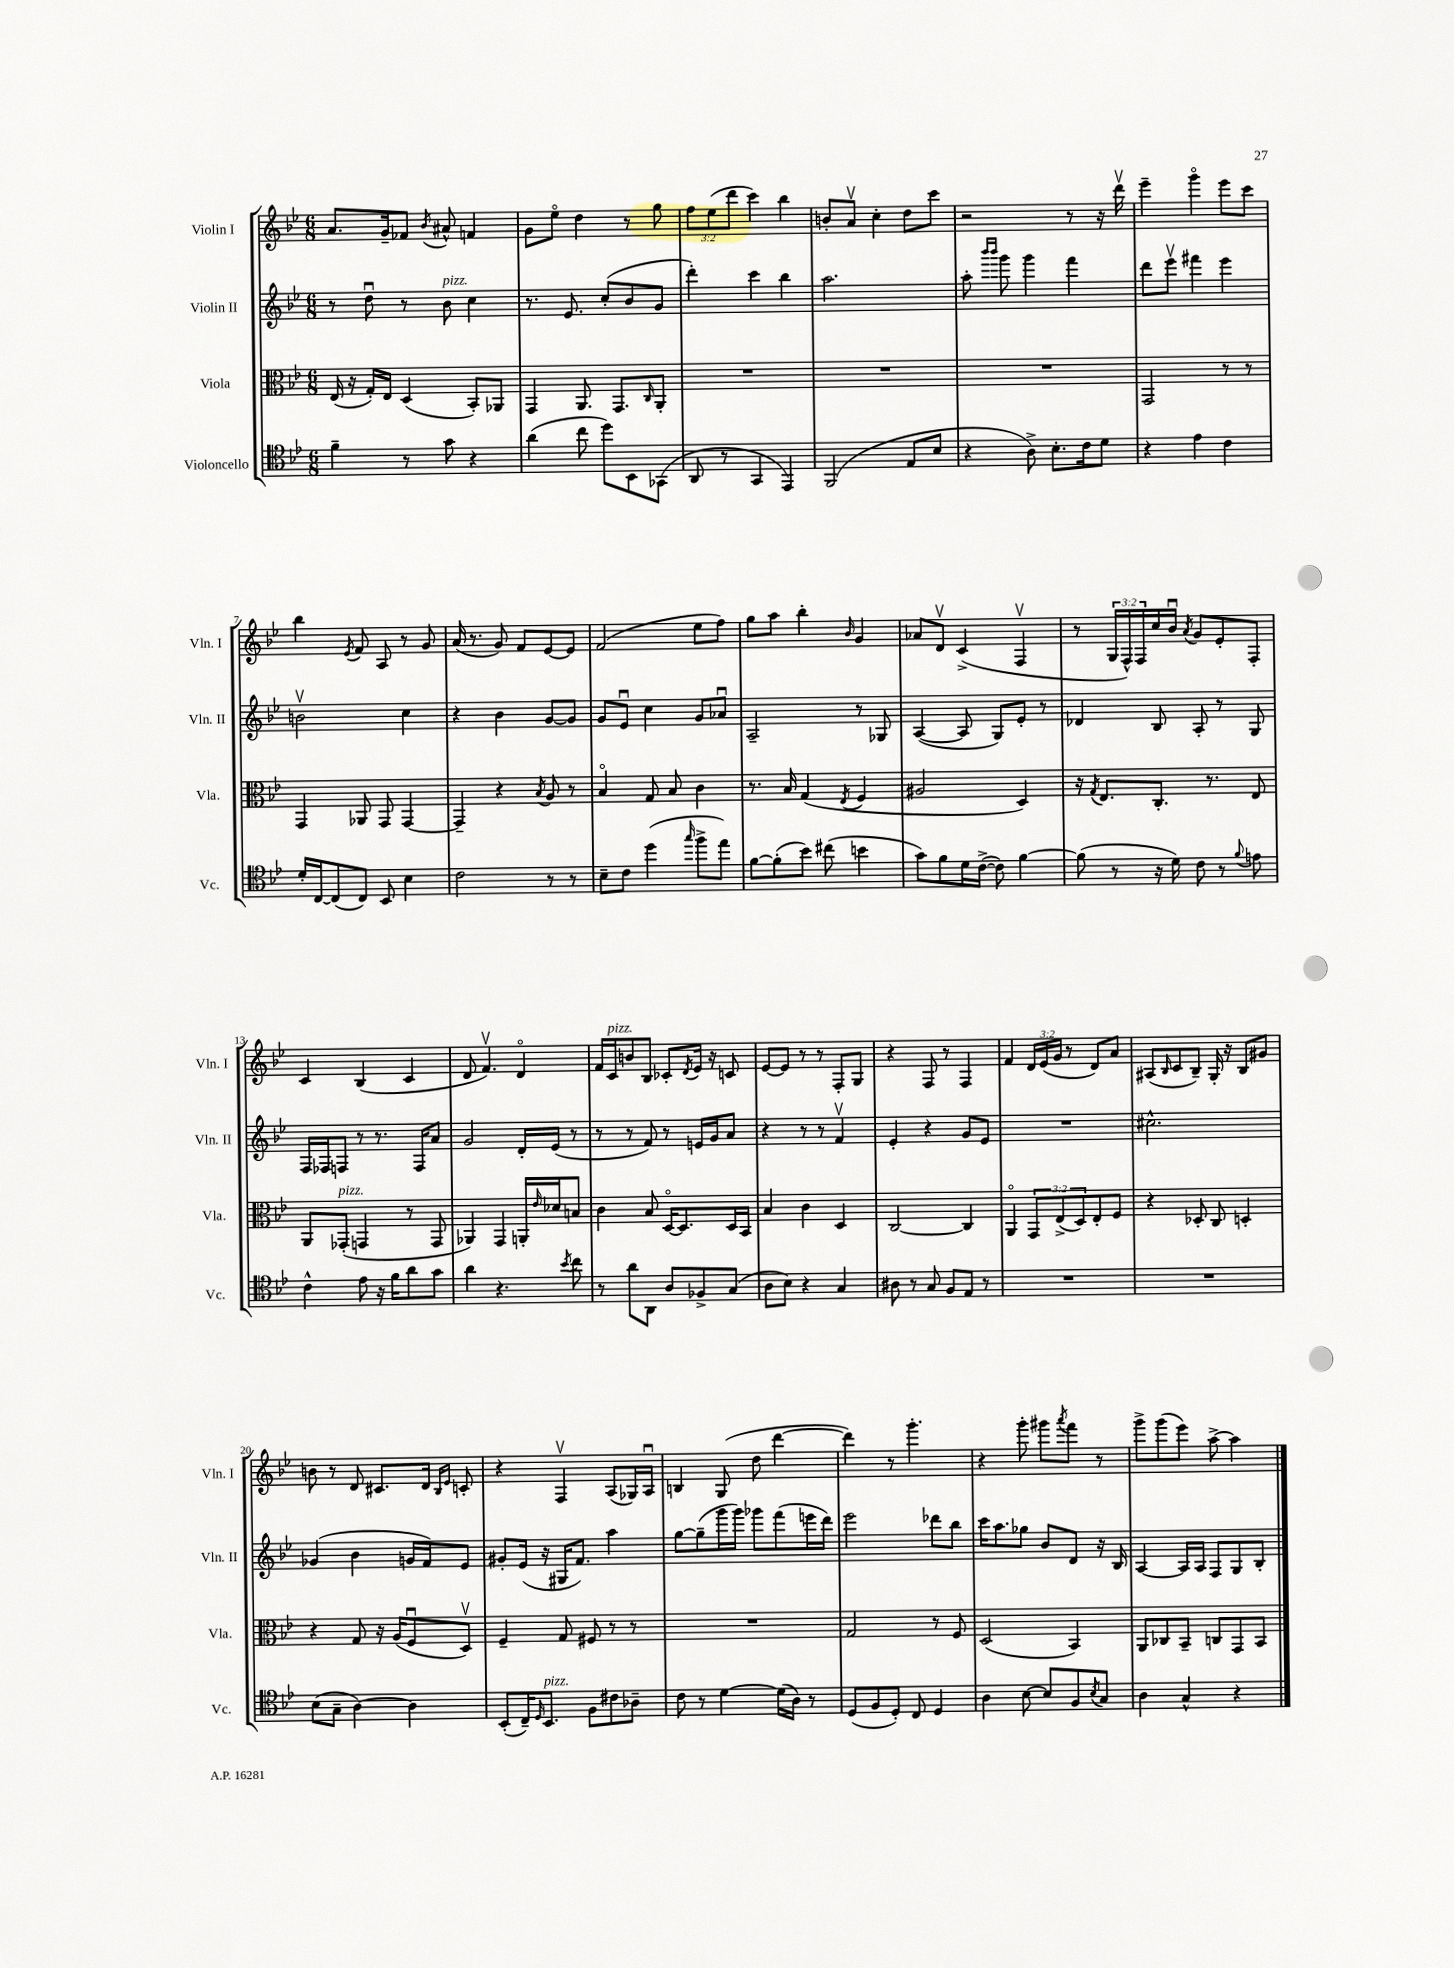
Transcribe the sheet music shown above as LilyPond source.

<<
\new StaffGroup <<
\new Staff = "s0" \with { instrumentName = "Violin I" shortInstrumentName = "Vln. I" } {
    \clef treble \key bes \major \numericTimeSignature \time 6/8 \override Staff.TupletNumber.text = #tuplet-number::calc-fraction-text
    a'8. g'16-- fes'8 \acciaccatura { bes'8 } ais'8-^ f'4 |
    g'8 ees''8\flageolet d''4 r8 g''8 |
    \tuplet 3/2 { f''8 ees''8( d'''8 } c'''4) bes''4 |
    b'8-. a'8\upbow c''4-. d''8 c'''8 |
    r2 r8 r16 d'''16\upbow |
    ees'''4-- g'''4\flageolet ees'''8 c'''8 |
    bes''4 \acciaccatura { ees'8 } f'8 a8 r8 g'8 |
    a'16( r8. g'8) f'8 ees'8~ ees'8 |
    f'2( ees''8 f''8) |
    g''8 a''8 bes''4-. \grace { bes'16 } g'4 |
    aes'8 d'8\upbow c'4->( f4\upbow |
    r8 \tuplet 3/2 { g16 f16-^) f16 } c''16 bes'16\downbow \acciaccatura { a'8 } g'8 ees'8-. f8-. |
    c'4 bes4( c'4 |
    d'8 f'4.\upbow) d'4\flageolet |
    f'16 c'16^\markup { \italic "pizz." } b'8 bes8 ces'8-. \acciaccatura { d'8 } ees'16 r16 c'8 |
    ees'8~ ees'8 r8 r8 f8-. g8 |
    r4 f8 r8 f4 |
    f'4 \tuplet 3/2 { d'16 ees'16( g'16 } r8 d'8) a'8 |
    ais8( \grace { bes16 } c'8 bes8--) g16-. r16 bes8 gis'8 |
    b'8 r8 d'8 cis'8. d'16 \grace { bes16 ees'16 } c'8-. |
    r4 f4\upbow a8( ges16) a16\downbow |
    b4 g8( d''8 d'''4~ |
    d'''4) r8 g'''4.-. |
    r4 g'''8-. gis'''8 \acciaccatura { a'''8 } f'''8 r8 |
    g'''8-> g'''8( ees'''8) a''8~-> a''4 \bar "|." |
}
\new Staff = "s1" \with { instrumentName = "Violin II" shortInstrumentName = "Vln. II" } {
    \clef treble \key bes \major \numericTimeSignature \time 6/8
    r8 d''8\downbow r8 bes'8^\markup { \italic "pizz." } c''4 |
    r8. ees'8. c''8-.( bes'8 g'8 |
    d'''4-.) c'''4 bes''4 |
    a''2. |
    a''8-. \grace { bes'''16 bes'''16 } g'''8 g'''4 f'''4 |
    d'''8 ees'''8\upbow fis'''4 ees'''4 |
    b'2\upbow c''4 |
    r4 bes'4 g'8~ g'8 |
    g'8 ees'8\downbow c''4 g'8 aes'8\downbow |
    a2-- r8 ges8 |
    a4~( a8 g8) ees'8-. r8 |
    des'4 bes8 a8-. r8 g8 |
    f16 fes16 f8 r8 r8. f16 a'8 |
    g'2 d'16-. ees'16( r8 |
    r8 r8 f'8) r8 e'16 g'16 a'8 |
    r4 r8 r8 f'4\upbow |
    ees'4-. r4 g'8 ees'8 |
    R2. |
    cis''2.-^ |
    ges'4( bes'4 g'16 f'16) ees'8 |
    gis'8-. ees'16( r16 gis16 f'8.) a''4 |
    g''8~ g''8--( g'''16 g'''16) ges'''8 f'''8( e'''16 d'''16) |
    ees'''2 des'''8 bes''8 |
    c'''16 a''8. ges''8 bes'8 d'8 r16 bes16 |
    a4~ a16 a16 f8 g8 bes8-. \bar "|." |
}
\new Staff = "s2" \with { instrumentName = "Viola" shortInstrumentName = "Vla." } {
    \clef alto \key bes \major \numericTimeSignature \time 6/8 \override Staff.TupletNumber.text = #tuplet-number::calc-fraction-text
    ees16( r16 g16-.) ees16 d4( bes,8-.) aes,8 |
    g,4 a,8. g,8. \grace { c16 } a,8-. |
    R2. |
    R2. |
    R2. |
    g,2 r8 r8 |
    g,4 aes,8 g,8 g,4~ |
    g,4-- r4 \acciaccatura { bes8 } a8 r8 |
    bes4\flageolet g8 bes8 c'4 |
    r8. bes16 g4( \acciaccatura { ees8 } f4 |
    ais2 d4) |
    r16 \acciaccatura { g8 } ees8. c8.-. r8. ees8 |
    a,8 ges,8-.^\markup { \italic "pizz." }( g,4 r8 g,8 |
    aes,4) g,4 a,16-. \grace { ees'16 } des'16 b8 |
    c'4 bes8 d16~\flageolet d8. d16 bes,16 |
    bes4 c'4 d4 |
    c2~ c4 |
    a,4\flageolet \tuplet 3/2 { g,8 ees8->( d8) } ees8-. f8 |
    r4 des8-. c8 d4-. |
    r4 g8 r16 a16( f8\downbow d8\upbow) |
    f4-- g8 fis8 r8 r8 |
    R2. |
    g2 r8 f8 |
    d2( bes,4) |
    a,8 ces8 bes,8-- c8 g,8 bes,8 \bar "|." |
}
\new Staff = "s3" \with { instrumentName = "Violoncello" shortInstrumentName = "Vc." } {
    \clef tenor \key bes \major \numericTimeSignature \time 6/8
    f'4-- r8 g'8 r4 |
    a'4( c''8 d''8) bes,8 ges,8( |
    a,8 r8 g,4 ees,4) |
    f,2( ees8 bes8 |
    r4 a8->) bes8.-. c'16 d'8 |
    r4 ees'4 c'4 |
    d'16-. c16~ c8( c8) bes,8 bes4 |
    c'2 r8 r8 |
    bes8-- c'8 d''4( \grace { g''16 } f''8-> ees''8) |
    f'8~ f'8-.( bes'8) cis''8( b'4 |
    g'8) f'8 d'16 c'16~->( c'8) f'4~ |
    f'8( r8 r16 d'16) c'8 r8 \appoggiatura { f'8 } e'8 |
    c'4-^ ees'8 r16 f'16 a'8 g'8 |
    a'4 r4. \acciaccatura { bes'8 } c''8 |
    r8 a'8 a,8 a8 fes8-> g8( |
    a8 bes8) r4 g4 |
    ais8 r8 g8 f8 ees8 r8 |
    R2. |
    R2. |
    bes8( g8-- a4~) a4 |
    bes,8-.( c16--) \grace { d16 } bes,8.^\markup { \italic "pizz." } f8 cis'8 aes8-- |
    c'8 r8 d'4~ d'16( a16) r8 |
    d8( f8 d8-.) c8 d4 |
    a4 bes8~ bes8 f8 \acciaccatura { bes8 } g8 |
    a4 g4-^ r4 \bar "|." |
}
>>
>>
